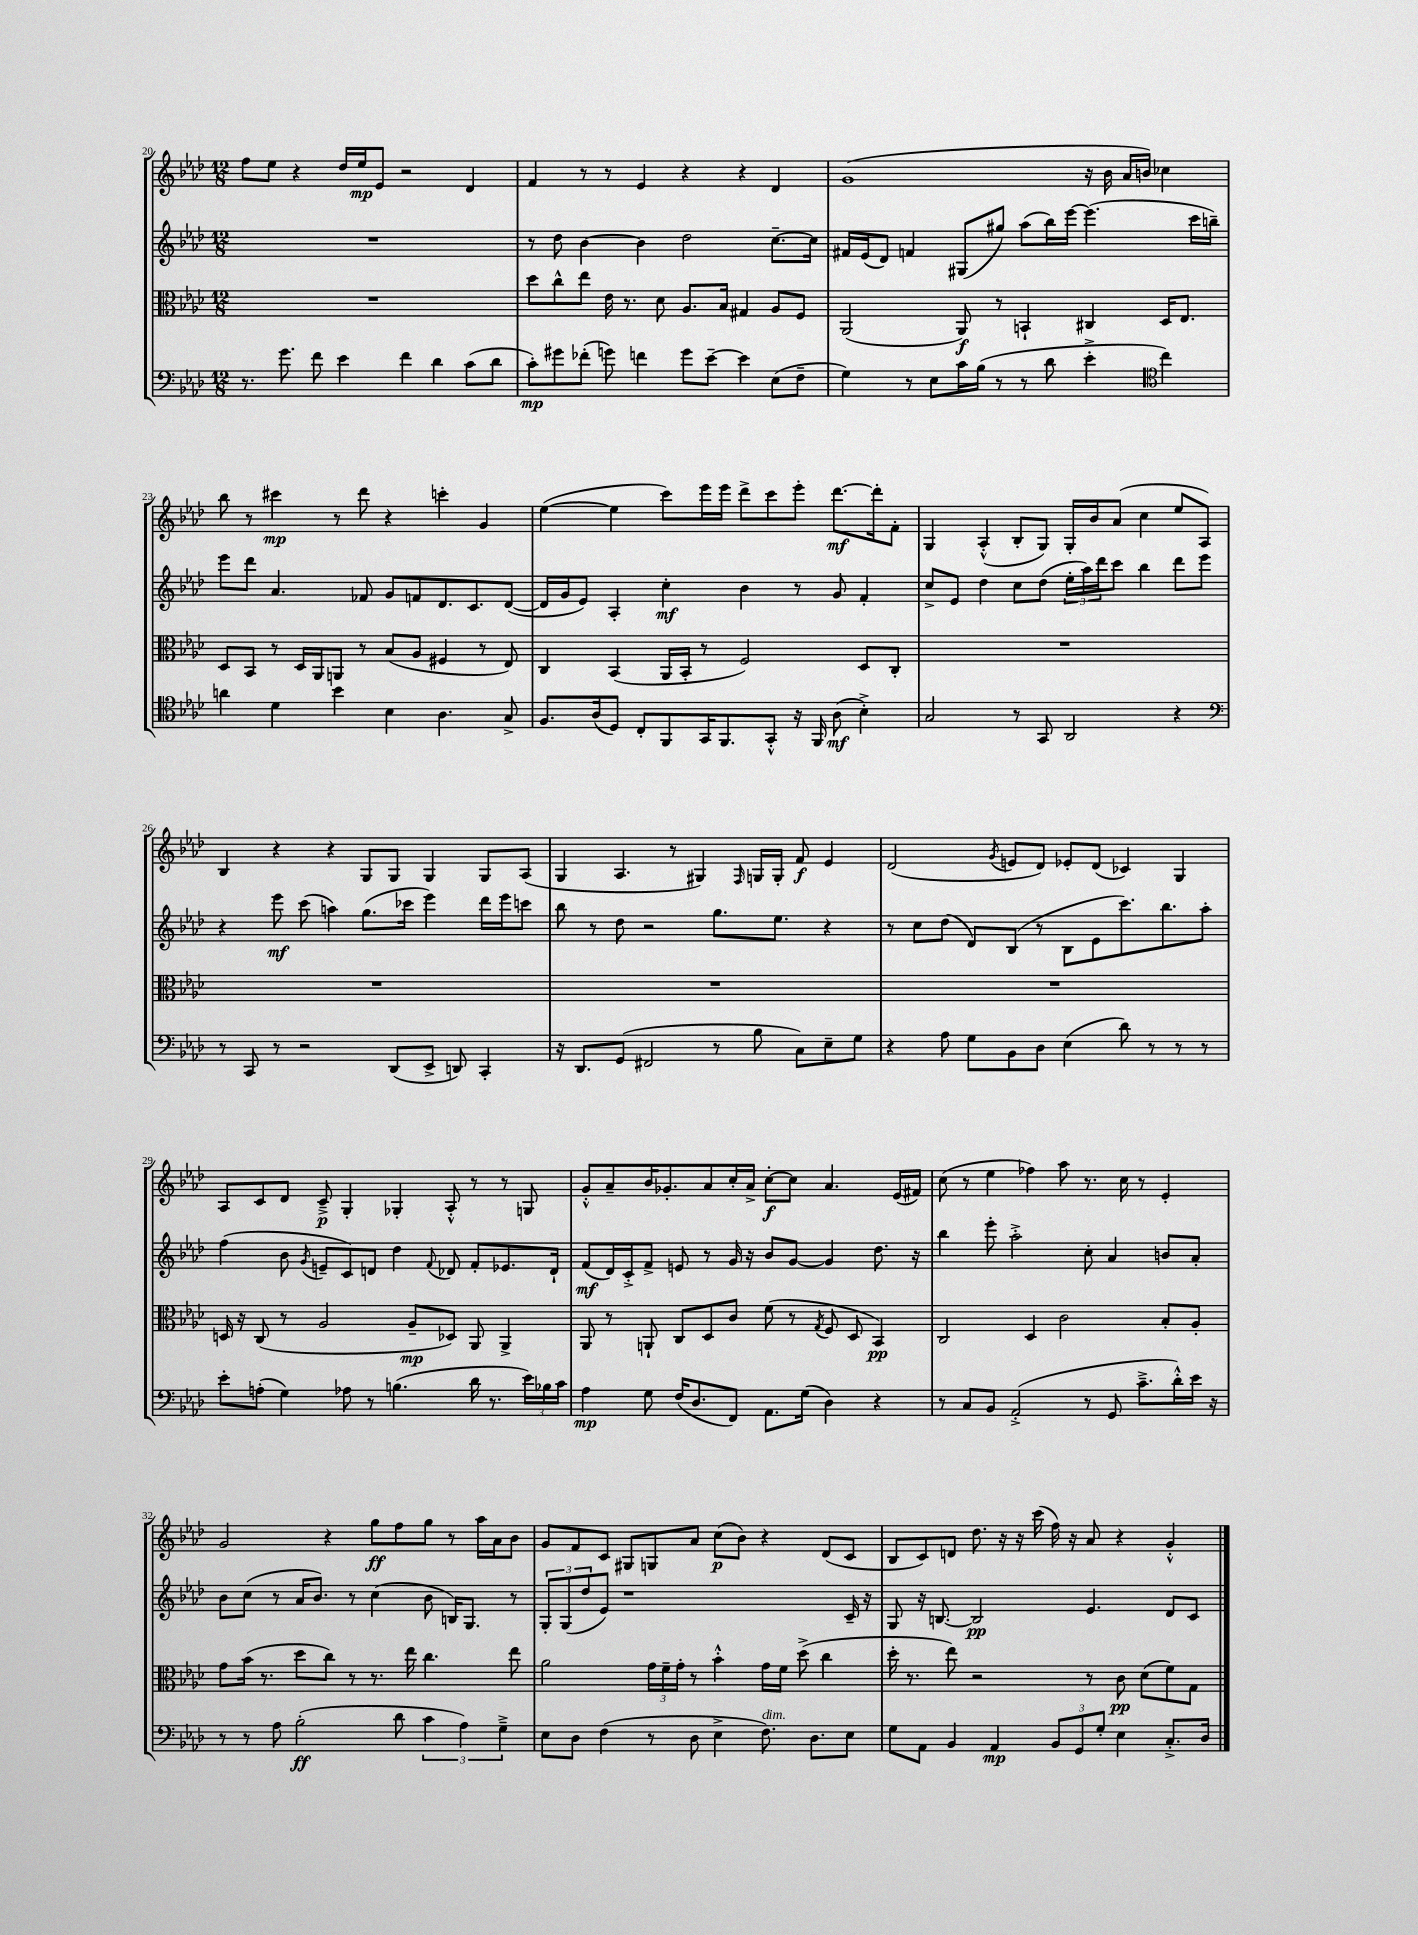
<<
\new StaffGroup <<
\new Staff = "s0" {
    \clef treble \key aes \major \numericTimeSignature \time 12/8
    f''8 ees''8 r4 des''16 ees''16\mp ees'8 r2 des'4 |
    f'4 r8 r8 ees'4 r4 r4 des'4 |
    g'1( r16 bes'16 aes'16 b'16) ces''4 |
    bes''8 r8 cis'''4\mp r8 des'''8 r4 c'''4-. g'4 |
    ees''4~( ees''4 c'''8) ees'''16 ees'''16 des'''8-> c'''8 ees'''8-. des'''8.~\mf des'''16-. f'8-. |
    g4 aes4-.-^( bes8-. g8) g16-. bes'16 aes'8( c''4 ees''8 aes8) |
    bes4 r4 r4 g8 g8 g4 g8 aes8( |
    g4 aes4. r8 gis4) \grace { f16 } g16 g16-. f'8\f ees'4 |
    des'2( \acciaccatura { g'8 } e'8 des'8) ees'8-. des'8( ces'4) g4 |
    aes8 c'8 des'8 c'8--->\p g4-. ges4-. aes8-.-^ r8 r8 g8 |
    g'8-.-^ aes'8-- bes'16 ges'8.-. aes'8 c''16-. aes'16-> c''8~-.\f c''8 aes'4. ees'16( fis'16) |
    c''8( r8 ees''4 fes''4) aes''8 r8. c''16 r8 ees'4-. |
    g'2 r4 g''8\ff f''8 g''8 r8 aes''16 aes'16 bes'8 |
    g'8 f'8 c'8 gis8 g8 aes'8 c''8\p( bes'8) r4 des'8( c'8 |
    bes8 c'8) d'8 des''8. r16 r16 c'''16( f''16) r16 aes'8 r4 g'4-.-^ \bar "|." |
}
\new Staff = "s1" {
    \clef treble \key aes \major \numericTimeSignature \time 12/8
    R1. |
    r8 des''8 bes'4~ bes'4 des''2 c''8.~-- c''16 |
    fis'16 ees'16( des'8) f'4 gis8( gis''8) aes''8( bes''16) ees'''16~ ees'''4.( c'''16 b''16--) |
    ees'''8 des'''8 aes'4. fes'8 g'8 f'8 des'8. c'8. des'8~( |
    des'16 g'16 ees'8) aes4-. c''4-.\mf bes'4 r8 g'8 f'4-. |
    c''8-> ees'8 des''4 c''8 des''8( \tuplet 3/2 { ees''16-. aes''16) des'''16 } c'''8 bes''4 des'''8 ees'''8 |
    r4 ees'''8\mf c'''8( a''4) g''8.( ces'''16 ees'''4) des'''16 ees'''16 c'''8 |
    bes''8 r8 des''8 r2 g''8. ees''8. r4 |
    r8 c''8 des''8( des'8) bes8( r8 bes8 ees'8 c'''8.) bes''8. aes''8-. |
    f''4( bes'8 \acciaccatura { g'8 } e'8-- c'8) d'8 des''4 \appoggiatura { f'8 } des'8 f'8-. ees'8. des'16-! |
    f'8\mf( des'16) c'16-.-> f'8-> e'8 r8 g'16 r16 bes'8 g'8~ g'4 des''8. r16 |
    bes''4 ees'''8-. aes''2-.-> c''8-. aes'4 b'8 aes'8-. |
    bes'8 c''8( r8 aes'16 bes'8.) r8 c''4( bes'8 b16) g8. r8 |
    \tuplet 3/2 { g8-. g8( des''8 } ees'8) r1 c'16-- r16 |
    g8 r16 b8.~ b2\pp ees'4. des'8 c'8 \bar "|." |
}
\new Staff = "s2" {
    \clef alto \key aes \major \numericTimeSignature \time 12/8
    R1. |
    des''8 c''8-^ ees''8 ees'16 r8. des'8 aes8. bes16 gis4 aes8 f8 |
    aes,2( aes,8\f) r8 b,4-! cis4 des16 ees8. |
    des8 bes,8 r8 des16 aes,16 a,8 r8 bes8( aes8 fis4 r8 ees8) |
    c4 bes,4( aes,16 bes,16-. r8 f2) des8 c8-. |
    R1. |
    R1. |
    R1. |
    R1. |
    d16 r16 c8( r8 aes2 aes8--\mp des8) aes,8 aes,4-> |
    aes,8 r8 a,8-! c8 des8 c'8 f'8( r8 \acciaccatura { g8 } f8 des8 bes,4\pp) |
    c2 des4 c'2 bes8-. aes8-. |
    g'8 bes'16( r8. des''8 c''8) r8 r8. ees''16 c''4. ees''8 |
    aes'2 \tuplet 3/2 { g'16 f'16-- g'16-. } r8 bes'4-.-^ g'16 f'16 des''8->( c''4 |
    des''16-. r8. ees''8) r2 r8 c'8\pp des'8( f'8) g8 \bar "|." |
}
\new Staff = "s3" {
    \clef bass \key aes \major \numericTimeSignature \time 12/8
    r8. g'8. f'8 ees'4 f'4 des'4 c'8( des'8 |
    c'8-.\mp) gis'8 fes'8-.( g'8) f'4 g'8 ees'8~-- ees'4 ees8( f8-- |
    g4) r8 ees8 c'16 bes16( r8 r8 des'8 ees'4-.-> \clef tenor c''4) |
    a'4 des'4 bes'4 bes4 aes4. g8-> |
    f8. aes16( des8) c8-. f,8 g,16 f,8. g,8-.-^ r16 f,16 aes8\mf( bes4-.->) |
    g2 r8 g,8 aes,2 r4 |
    \clef bass r8 c,8 r8 r2 des,8( ees,8-> d,8) c,4-. |
    r16 des,8. g,8( fis,2 r8 bes8 c8) ees8-- g8 |
    r4 aes8 g8 bes,8 des8 ees4( des'8) r8 r8 r8 |
    ees'8-. a8-.( g4) aes8 r8 b4.( des'16 r8. \tuplet 3/2 { ees'16) bes16 c'16 } |
    aes4\mp g8 f16( des8. f,8) aes,8. g16( des4) r4 |
    r8 c8 bes,8 aes,2-.->( r8 g,8 c'8.---> des'16-.-^) ees'16 r16 |
    r8 r8 aes8 bes2-.\ff( des'8 \tuplet 3/2 { c'4 aes4) g4---> } |
    ees8 des8 f4( r8 des8 ees4-> f8.^\markup { \italic "dim." }) des8. ees8 |
    g8 aes,8 bes,4 aes,4\mp \tuplet 3/2 { bes,8 g,8 g8-. } ees4 c8.-.-> des16 \bar "|." |
}
>>
>>
\layout { \context { \Score currentBarNumber = #20 } }
